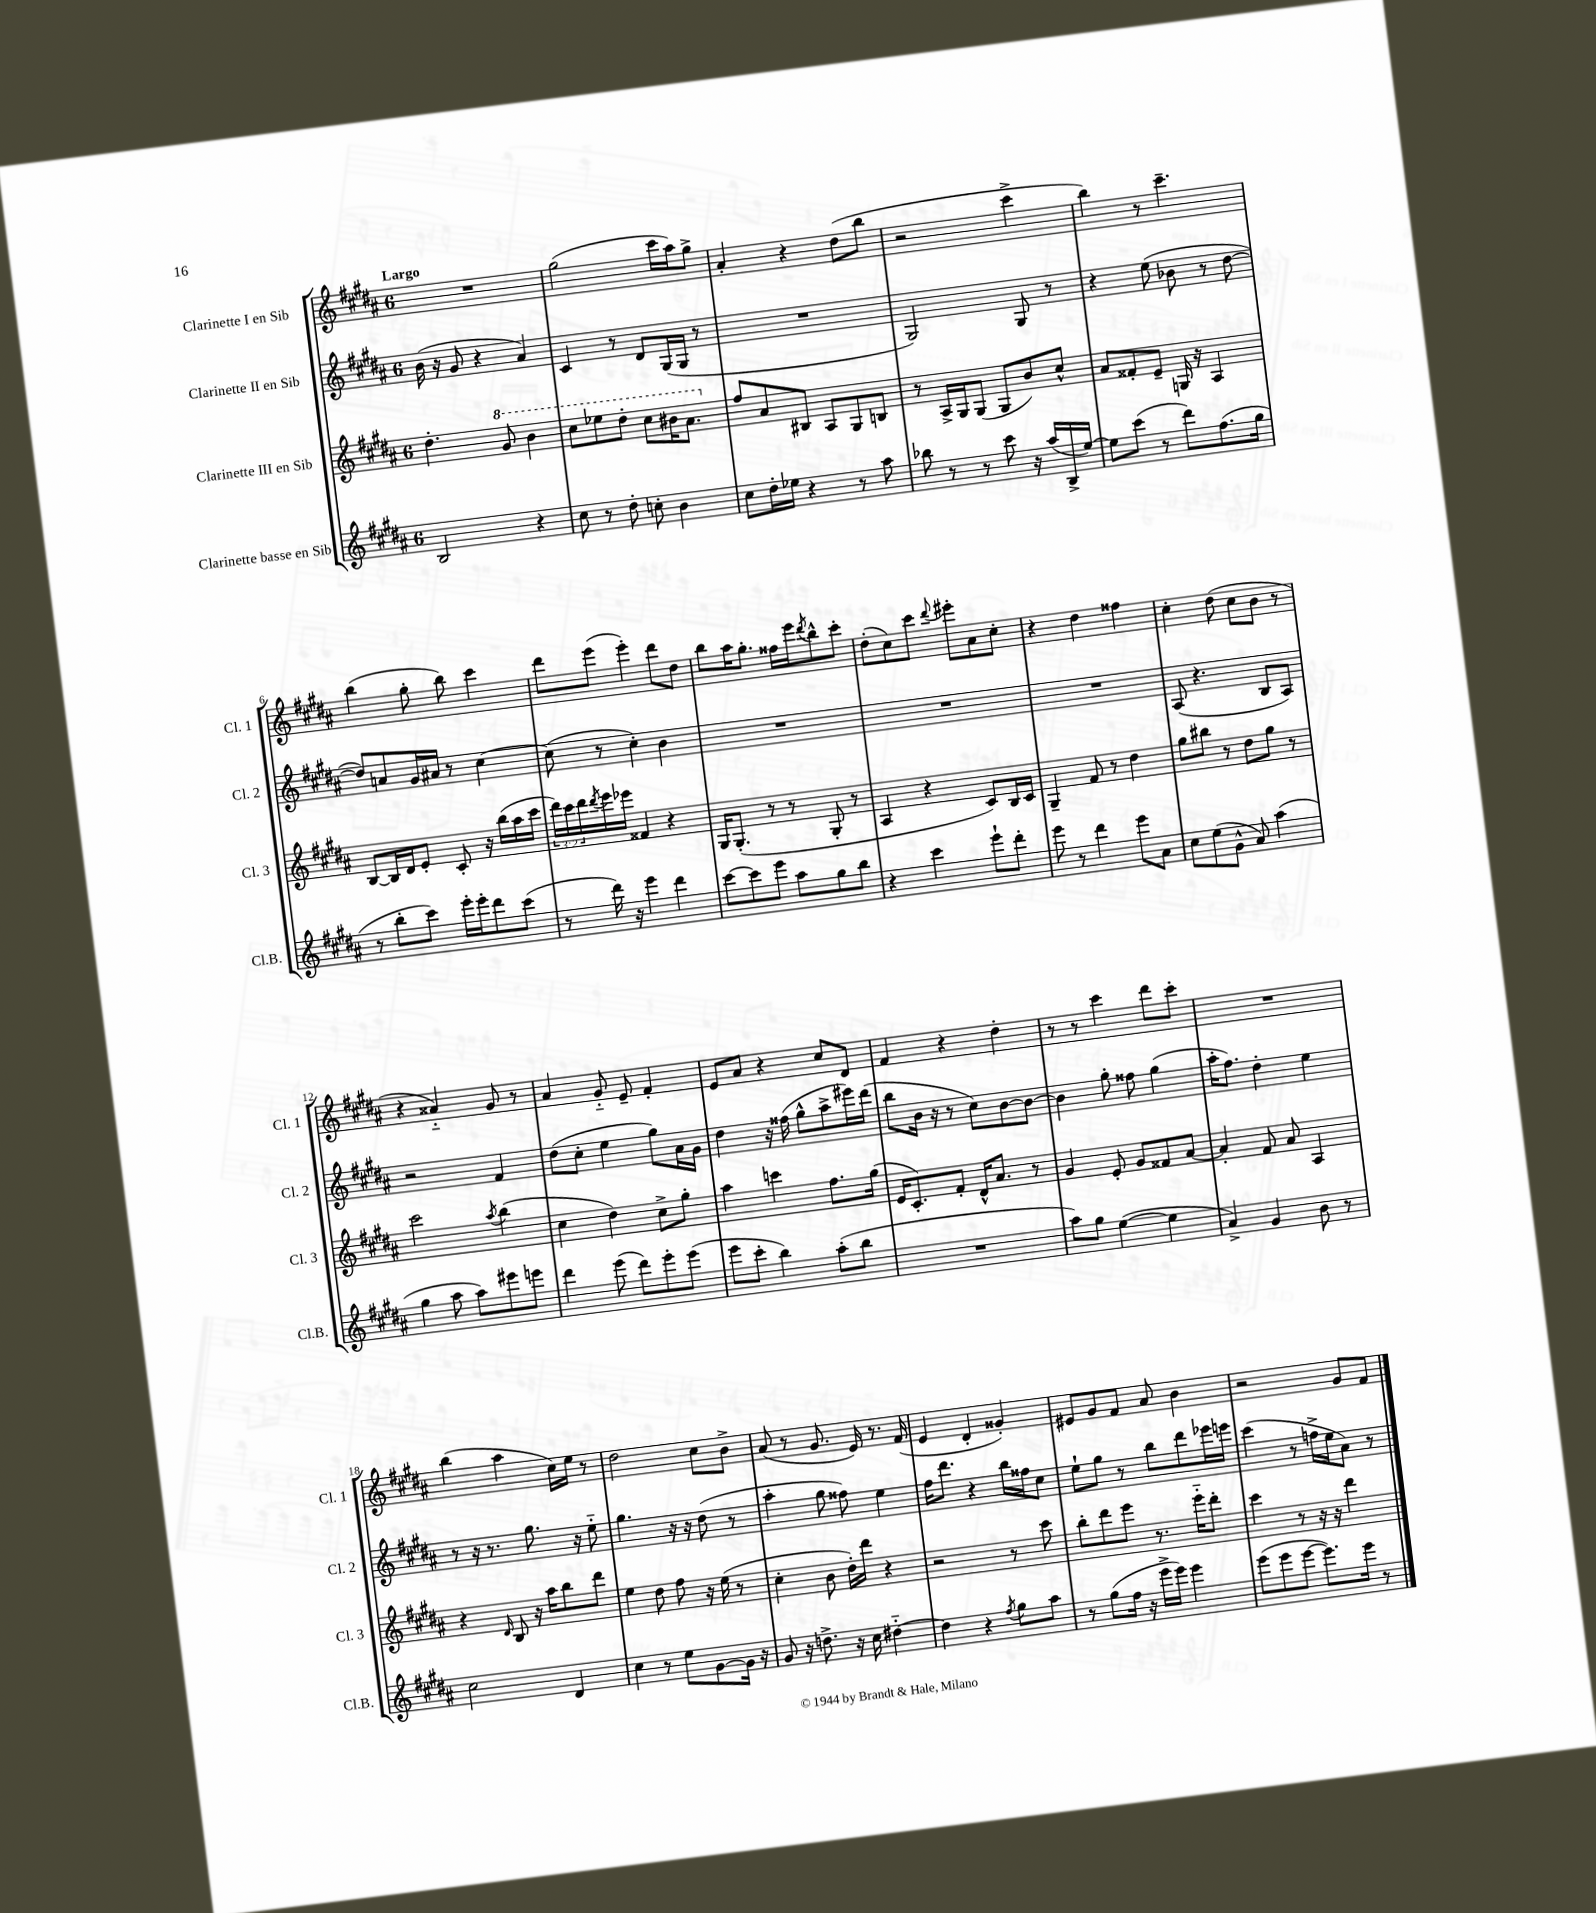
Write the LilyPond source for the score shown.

<<
\new StaffGroup <<
\new Staff = "s0" \with { instrumentName = "Clarinette I en Sib" shortInstrumentName = "Cl. 1" } {
    \clef treble \key b \major \once \override Staff.TimeSignature.style = #'single-digit \time 6/8 \tempo "Largo"
    R2. |
    gis''2( cis'''16 ais''16) gis''8-> |
    ais'4-. r4 dis''8( b''8 |
    r2 cis'''4-> |
    b''4) r8 cis'''4.-- |
    b''4( gis''8-. b''8) cis'''4 |
    dis'''8 e'''8( e'''4-.) dis'''8 dis''8 |
    b''8 ais''16 gis''8.-. fisis''16 e'''16 \acciaccatura { dis'''8 } b''8-^ cis'''8-. |
    dis''8-.( cis''8) cis'''8 \appoggiatura { dis'''8 } eis'''8-. ais'8 cis''8-. |
    r4 dis''4 fisis''4 |
    cis''4-. dis''8( cis''8 b'8 r8 |
    r4 aisis'4-_) gis'8 r8 |
    ais'4 gis'8-_ e'8-- fis'4-. |
    e'8 ais'8 r4 cis''8 dis'8 |
    fis'4 r4 dis''4-. |
    r8 r8 cis'''4 dis'''8 cis'''8-. |
    R2. |
    b''4( ais''4 cis''16) e''16 r8 |
    dis''2 cis''8 b'8-> |
    ais'8( r8 gis'8. e'16) r8. fis'16( |
    e'4 dis'4-. gisis'4-.) |
    eis'8 gis'8 fis'8 ais'8 b'4 |
    r2 gis'8 fis'8 \bar "|." |
}
\new Staff = "s1" \with { instrumentName = "Clarinette II en Sib" shortInstrumentName = "Cl. 2" } {
    \clef treble \key b \major \once \override Staff.TimeSignature.style = #'single-digit \time 6/8
    b'16( r16 gis'8 r4 ais'4) |
    cis'4 r8 dis'8 gis16( gis16 r8 |
    R2. |
    gis2) gis8 r8 |
    r4 e''8( bes'8 r8 dis''8~ |
    dis''8) a'8 gis'16 ais'16 r8 cis''4~ |
    cis''8( r8 cis''4-.) b'4 |
    R2. |
    R2. |
    R2. |
    ais8( r4. b8 ais8) |
    r2 fis'4 |
    dis''8( cis''8-. e''4 gis''8) ais'16 gis'16 |
    dis''4 r16 fisis''16( gis''8-^ ais''8-> eis'''16) dis'''16( |
    b''8 b'16 r16 r8 cis''8) b'8~ b'8~ |
    b'4 gis''8-. fisis''8 gis''4( |
    ais''16-. fis''8.) dis''4-. e''4 |
    r8 r16 r8. gis''8. r16 e''8-_ |
    gis''4. r16 r16 dis''8( r8 |
    ais''4-. gis''8 fisis''8) e''4 |
    fis''16 dis'''8. r4 b''16 fisis''16 cis''8 |
    e''8-! gis''8 r8 b''8 dis'''8 ees'''16 e'''16 |
    cis'''4( r8 f''16-> e''16 ais'8) r8 \bar "|." |
}
\new Staff = "s2" \with { instrumentName = "Clarinette III en Sib" shortInstrumentName = "Cl. 3" } {
    \clef treble \key b \major \once \override Staff.TimeSignature.style = #'single-digit \time 6/8 \override Staff.TupletNumber.text = #tuplet-number::calc-fraction-text
    dis''4.-. \ottava #1 gis''8 b''4 |
    cis'''8 ees'''8 dis'''8-. cis'''8 bis''16 ais''8. \ottava #0 |
    fis''8 ais'8 bis8 ais8 gis8 b8 |
    r8 ais16-> gis16 gis8( gis8 b'8) cis''8-^ |
    ais'8 fisis'8-. e'8-- g16 r16 ais4 |
    b8~ b16 dis'16 e'8-. cis'8-. r16 b''16( ais''16 cis'''16 |
    \tuplet 3/2 { dis'''16) cis'''16 dis'''16 } \acciaccatura { dis'''8 } e'''16 ees'''16 fisis'4 r4 |
    gis16 gis8.-.( r8 r8 gis8-. r8 |
    ais4 r4 cis'8) b16 cis'16 |
    gis4-- fis'8 r8 dis''4 |
    gis''8 bis''8 r8 dis''8 gis''8 r8 |
    cis'''2 \acciaccatura { ais''8 } b''4( |
    cis''4 dis''4) cis''8-> gis''8-. |
    ais''4 c'''4 fis''8. gis''16( |
    e'16 cis'8.-.) fis'8-. dis'16-^ ais'8. r8 |
    gis'4 e'8-. gis'8 fisis'8 ais'8~ |
    ais'4-. fis'8 ais'8 ais4 |
    r4 \grace { dis'16 } b8 r16 ais''16 b''8 dis'''8 |
    e''4 dis''8 fis''8 r16 e''16( r8 |
    cis''4-. b'8 dis''16-.) dis'''16 r4 |
    r2 r8 cis'''8 |
    b''8-. dis'''8 e'''8 r8. e'''16-_ dis'''8-. |
    cis'''4 r8 r16 r16 dis'''4 \bar "|." |
}
\new Staff = "s3" \with { instrumentName = "Clarinette basse en Sib" shortInstrumentName = "Cl.B." } {
    \clef treble \key b \major \once \override Staff.TimeSignature.style = #'single-digit \time 6/8
    b2 r4 |
    cis''8 r8 dis''8-. c''8-. b'4 |
    cis''8 dis''16-. ees''16 r4 r8 ais''8 |
    bes''8 r8 r8 cis'''8 r16 ais''16( b16-> e''16~) |
    e''8 cis'''8( r8 dis'''8) fis''8.( gis''16 |
    r8 b''8-. cis'''8) e'''16-. e'''16-. dis'''8 cis'''8( |
    r8 dis'''16) r16 e'''4 dis'''4 |
    cis'''8~ cis'''8 e'''8 ais''8 gis''8 b''8 |
    r4 cis'''4 e'''8-! dis'''8-. |
    e'''8 r8 dis'''4 e'''8 ais'8 |
    cis''8 e''8( gis'8-^ ais'8) ais''4( |
    gis''4 ais''8 ais''8) eis'''8 e'''8 |
    dis'''4 e'''8( dis'''8) e'''8-. e'''8( |
    e'''8 cis'''8-. b''4) ais''8-.( b''8 |
    R2. |
    ais''8) gis''8 e''4~( e''4 |
    ais'4->) gis'4 b'8 r8 |
    cis''2 dis'4 |
    cis''4 r8 e''8 gis'8~ gis'16 r16 |
    gis'8 r16 d''8.-> r16 cis''16 dis''4~-_ |
    dis''4 r4 \acciaccatura { fis''8 } gis''8 ais''8 |
    r8 gis''8( fis''16 r16 e'''16-> e'''16) e'''4 |
    e'''8( e'''8 e'''8~ e'''8.) e'''16 r8 \bar "|." |
}
>>
>>
